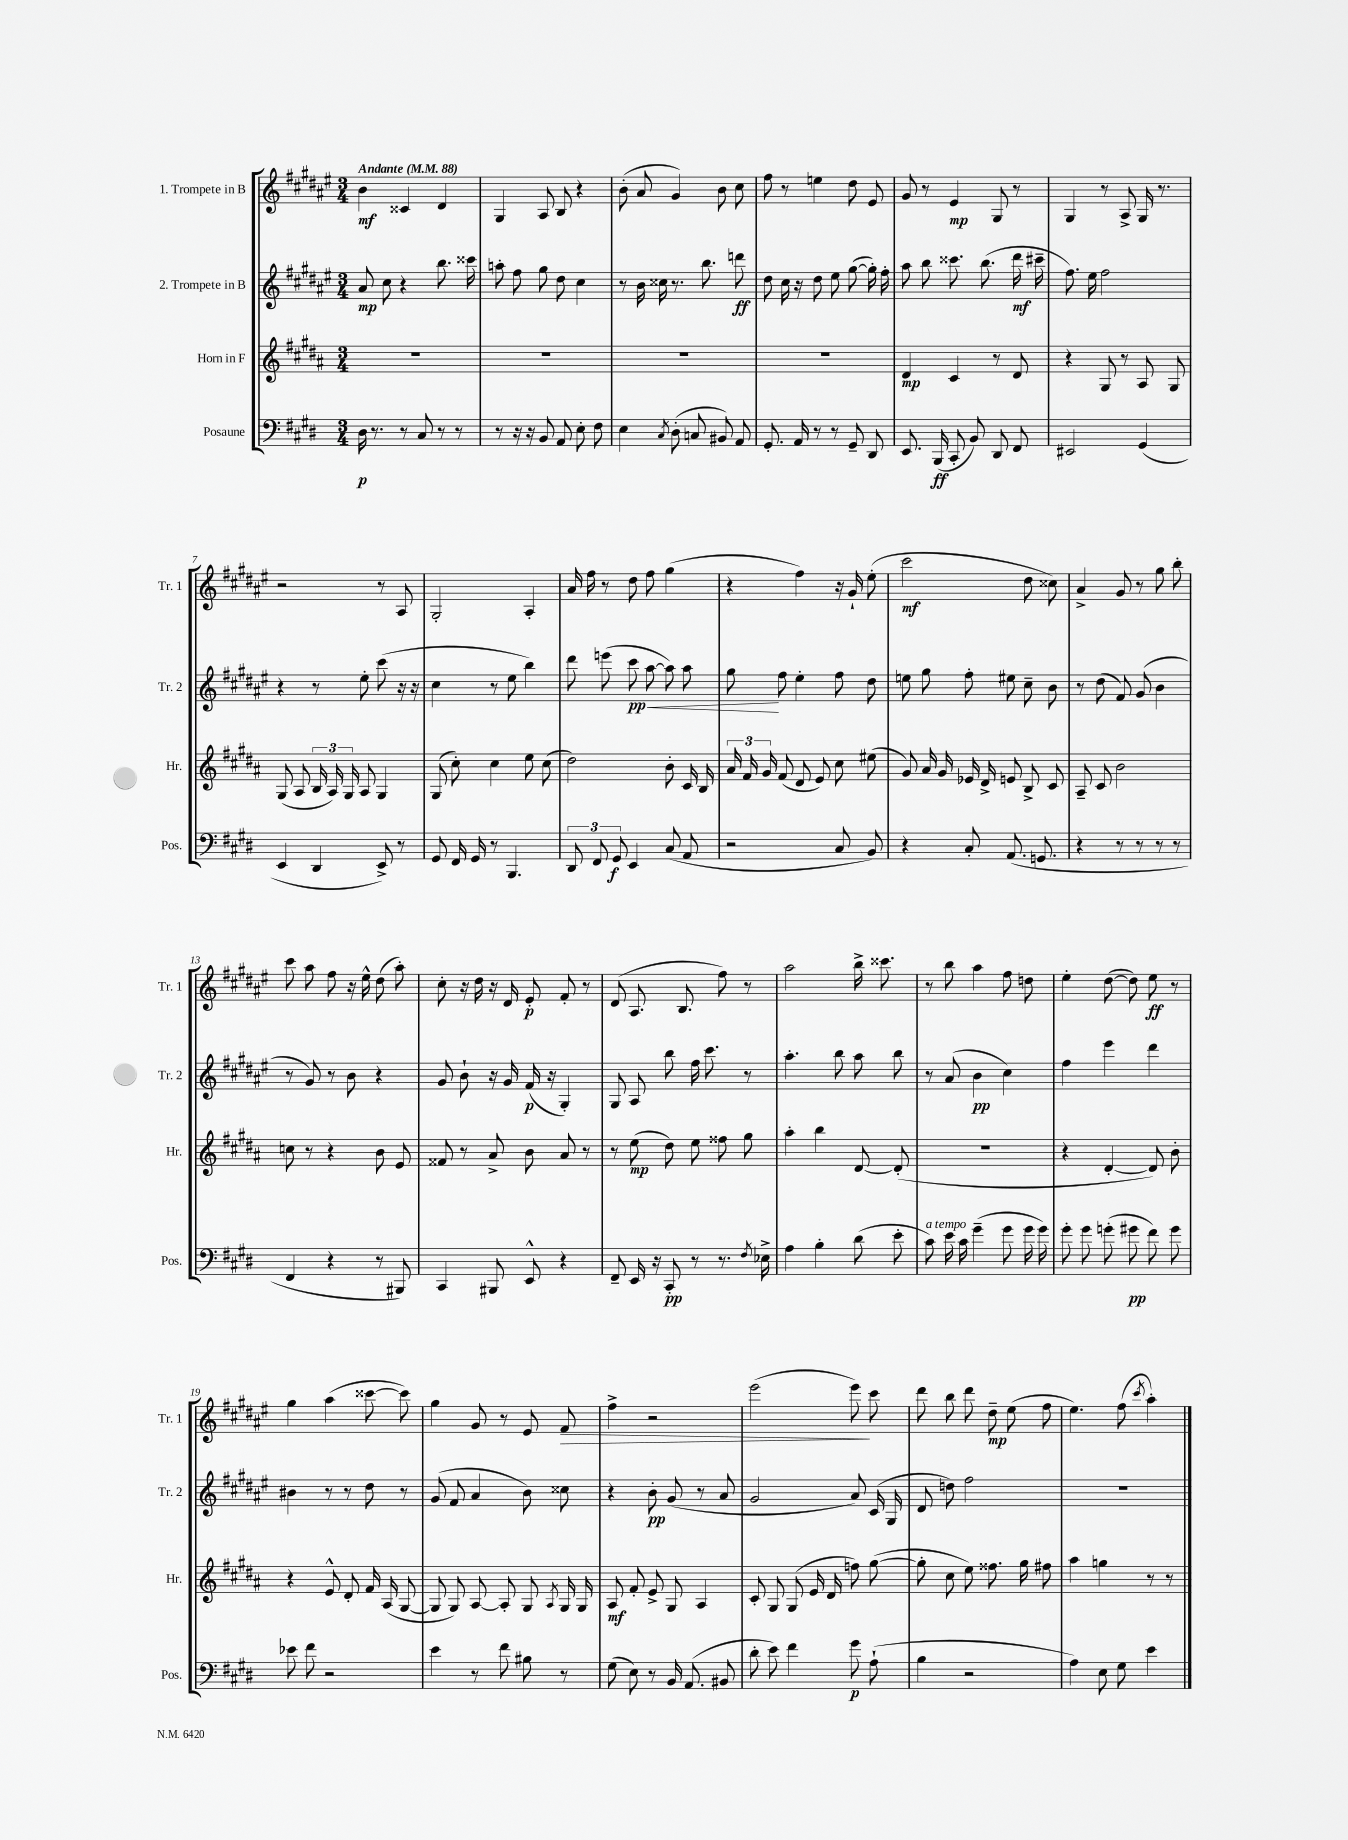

**kern	**dynam	**kern	**dynam	**kern	**dynam	**kern	**dynam
*part4	*part4	*part3	*part3	*part2	*part2	*part1	*part1
*staff4	*staff4	*staff3	*staff3	*staff2	*staff2	*staff1	*staff1
*I"Posaune	*	*I"Horn in F	*	*I"2. Trompete in B	*	*I"1. Trompete in B	*
*I'Pos.	*	*I'Hr.	*	*I'Tr. 2	*	*I'Tr. 1	*
*clefF4	*	*clefG2	*	*clefG2	*	*clefG2	*
*k[f#c#g#d#]	*	*k[f#c#g#d#a#]	*	*k[f#c#g#d#a#e#]	*	*k[f#c#g#d#a#e#]	*
*M3/4	*	*M3/4	*	*M3/4	*	*M3/4	*
*MM88	*	*MM88	*	*MM88	*	*MM88	*
=1	=1	=1	=1	=1	=1	=1	=1
!	!	!	!	!	!	!LO:TX:a:B:t=Andante	!
16D#\	p	2.r	.	8a#/	mp	4b\	mf
8.r	.	.	.	.	.	.	.
.	.	.	.	8cc#\	.	.	.
8r	.	.	.	4r	.	4c##X/	.
8C#/	.	.	.	.	.	.	.
8r	.	.	.	8.bb\	.	4d#/	.
8r	.	.	.	.	.	.	.
.	.	.	.	16ccc##X\	.	.	.
=2	=2	=2	=2	=2	=2	=2	=2
8r	.	2.r	.	8aan'\	.	4G#/	.
16r	.	.	.	8ff#\	.	.	.
16r	.	.	.	.	.	.	.
8BB/	.	.	.	8gg#\	.	8A#/	.
8AA/	.	.	.	8dd#\	.	8B/	.
8E'\	.	.	.	4cc#\	.	4r	.
8F#\	.	.	.	.	.	.	.
=3	=3	=3	=3	=3	=3	=3	=3
4E\	.	2.r	.	8r	.	(8b'\	.
.	.	.	.	16b\	.	8a#/	.
.	.	.	.	16cc##X\	.	.	.
8qC#/	.	.	.	.	.	.	.
(8D#'\	.	.	.	8.r	.	4g#/)	.
8Cn/	.	.	.	.	.	.	.
.	.	.	.	8.bb\	.	.	.
8BB#X/)	.	.	.	.	.	8b\	.
8AA/	.	.	.	8dddn\	ff	8cc#\	.
=4	=4	=4	=4	=4	=4	=4	=4
8.GG#'/	.	2.r	.	8dd#\	.	8ff#\	.
.	.	.	.	16cc#\	.	8r	.
16AA/	.	.	.	16r	.	.	.
8r	.	.	.	8dd#\	.	4een\	.
8r	.	.	.	8ee#\	.	.	.
8GG#~/	.	.	.	([8gg#\	.	8dd#\	.
8DD#/	.	.	.	16gg#'\])	.	8e#/	.
.	.	.	.	16ff#'\	.	.	.
=5	=5	=5	=5	=5	=5	=5	=5
8.EE/	.	4d#/	mp	8aa#\	.	8g#/	.
.	.	.	.	8bb\	.	8r	.
(16BBB/	ff	.	.	.	.	.	.
8CC#'/	.	4c#/	.	8.ccc##X\	.	4e#/	mp
8BB/)	.	.	.	.	.	.	.
.	.	.	.	(8.bb\	.	.	.
8DD#/	.	8r	.	.	.	8G#/	.
8FF#/	.	8d#/	.	16ddd#\	mf	8r	.
.	.	.	.	16ccc#X~\	.	.	.
=6	=6	=6	=6	=6	=6	=6	=6
2EE#X/	.	4r	.	8.ff#\)	.	4G#/	.
.	.	.	.	16ee#\	.	.	.
.	.	8G#/	.	2ff#\	.	8r	.
.	.	8r	.	.	.	8A#^/	.
(4GG#/	.	8A#/	.	.	.	16G#/	.
.	.	.	.	.	.	8.r	.
.	.	8G#/	.	.	.	.	.
!!LO:LB:g=z
=7	=7	=7	=7	=7	=7	=7	=7
4EE/	.	(8G#/	.	4r	.	2r	.
.	.	8A#/	.	.	.	.	.
4DD#/	.	24B/	.	8r	.	.	.
.	.	24A#/)	.	.	.	.	.
.	.	24G#/	.	.	.	.	.
.	.	8A#/	.	8ee#'\	.	.	.
8EE^/)	.	4G#/	.	(8ccc#\	.	8r	.
8r	.	.	.	16r	.	8A#/	.
.	.	.	.	16r	.	.	.
=8	=8	=8	=8	=8	=8	=8	=8
8GG#/	.	(8G#/	.	4cc#\	.	2G#'/	.
16FF#/	.	8cc#'\)	.	.	.	.	.
16GG#/	.	.	.	.	.	.	.
8r	.	4cc#\	.	8r	.	.	.
4.BBB/	.	.	.	8ee#\	.	.	.
.	.	8ee\	.	4bb\)	.	4A#'/	.
.	.	(8cc#\	.	.	.	.	.
=9	=9	=9	=9	=9	=9	=9	=9
12DD#/	.	2dd#\)	.	8ddd#\	.	16a#/	.
.	.	.	.	.	.	16ff#\	.
12FF#/	.	.	.	.	.	.	.
.	.	.	.	(8eeen\	.	8r	.
12GG#/	f	.	.	.	.	.	.
!	!	!	!	!	!LO:HP:b	!	!
4EE/	.	.	.	8ccc#\	< pp	8dd#\	.
.	.	.	.	[8aa#\	.	8ff#\	.
(8C#/	.	8b'\	.	8aa#\])	.	(4gg#\	.
8AA/	.	16c#/	.	8aa#\	.	.	.
.	.	16B/	.	.	.	.	.
=10	=10	=10	=10	=10	=10	=10	=10
2r	.	24a#/	.	8gg#\	.	4r	.
.	.	24f#/	.	.	.	.	.
.	.	24g#/	.	.	.	.	.
.	.	(8f#/	.	8ff#\	[	.	.
.	.	8d#/	.	4ee#'\	.	4ff#\)	.
.	.	8e/)	.	.	.	.	.
8C#/	.	8cc#\	.	8ff#\	.	16r	.
.	.	.	.	.	.	16g#`/	.
8BB/)	.	(8ee#X\	.	8dd#\	.	(8ee#'\	.
=11	=11	=11	=11	=11	=11	=11	=11
4r	.	8g#/)	.	8een\	.	2ccc#\	mf
.	.	16a#/	.	8gg#\	.	.	.
.	.	16g#/	.	.	.	.	.
8C#'/	.	16e-X/	.	8ff#'\	.	.	.
.	.	16d#^/	.	.	.	.	.
(8.AA/	.	8en/	.	8ee#X\	.	.	.
.	.	8B^/	.	8cc#~\	.	8dd#\	.
8.GGn/	.	.	.	.	.	.	.
.	.	8c#/	.	8b\	.	8cc##X\)	.
=12	=12	=12	=12	=12	=12	=12	=12
4r	.	8A#~/	.	8r	.	4a#^/	.
.	.	8c#/	.	(8dd#\	.	.	.
8r	.	2b\	.	8f#/)	.	8g#/	.
8r	.	.	.	(8g#/	.	8r	.
8r	.	.	.	4b\	.	8gg#\	.
8r	.	.	.	.	.	8bb'\	.
!!LO:LB:g=z
=13	=13	=13	=13	=13	=13	=13	=13
4FF#/	.	8ccn\	.	8r	.	8ccc#\	.
.	.	8r	.	8g#/)	.	8aa#\	.
4r	.	4r	.	8r	.	8ff#\	.
.	.	.	.	8b\	.	16r	.
.	.	.	.	.	.	16ee#^^\	.
8r	.	8b\	.	4r	.	(8dd#\	.
8BBB#X/)	.	8e/	.	.	.	8aa#'\)	.
=14	=14	=14	=14	=14	=14	=14	=14
4CC#/	.	8f##X/	.	8g#/	.	8cc#'\	.
.	.	8r	.	8b`\	.	16r	.
.	.	.	.	.	.	16dd#\	.
8BBB#X/	.	8a#^/	.	16r	.	16r	.
.	.	.	.	16g#/	.	16d#/	.
8EE^^/	.	8b\	.	(16f#/	p	8e#'/	p
.	.	.	.	16r	.	.	.
4r	.	8a#/	.	4G#'/)	.	8f#'/	.
.	.	8r	.	.	.	8r	.
=15	=15	=15	=15	=15	=15	=15	=15
8FF#~/	.	8r	.	8G#/	.	(8d#/	.
16EE/	.	(8ee\	mp	8A#/	.	8.A#/	.
16r	.	.	.	.	.	.	.
8CC#'/	pp	8dd#\)	.	8bb\	.	.	.
.	.	.	.	.	.	8.B/	.
8r	.	8ee\	.	16ff#\	.	.	.
.	.	.	.	8.ccc#\	.	.	.
8.r	.	8ff##X\	.	.	.	8ff#\)	.
.	.	8gg#\	.	8r	.	8r	.
8qF#/	.	.	.	.	.	.	.
16E-X^\	.	.	.	.	.	.	.
=16	=16	=16	=16	=16	=16	=16	=16
4A\	.	4aa#'\	.	4.aa#'\	.	2aa#\	.
4B'\	.	4bb\	.	.	.	.	.
.	.	.	.	8bb\	.	.	.
(8d#\	.	[8d#/	.	8aa#\	.	16bb^\	.
.	.	.	.	.	.	8.ccc##X\	.
8e'\	.	(8d#'/]	.	8bb\	.	.	.
=17	=17	=17	=17	=17	=17	=17	=17
!LO:TX:a:i:t=a tempo	!	!	!	!	!	!	!
8c#\)	.	2.r	.	8r	.	8r	.
16e\	.	.	.	(8a#/	.	8bb\	.
16c#\	.	.	.	.	.	.	.
(4g#~\	.	.	.	4b\	pp	4aa#\	.
8g#\	.	.	.	4cc#\)	.	8ff#\	.
16g#\	.	.	.	.	.	8ddn\	.
16g#\)	.	.	.	.	.	.	.
=18	=18	=18	=18	=18	=18	=18	=18
8g#'\	.	4r	.	4ff#\	.	4ee#'\	.
8g#\	.	.	.	.	.	.	.
(8gn'\	.	[4d#'/	.	4eee#\	.	([8dd#\	.
8g#X\	pp	.	.	.	.	8dd#\])	.
8f#\)	.	8d#/])	.	4ddd#\	.	8ee#\	ff
8g#\	.	8b'\	.	.	.	8r	.
!!LO:LB:g=z
=19	=19	=19	=19	=19	=19	=19	=19
8e-X\	.	4r	.	4b#X\	.	4gg#\	.
8f#\	.	.	.	.	.	.	.
2r	.	8e^^/	.	8r	.	(4aa#\	.
.	.	8d#'/	.	8r	.	.	.
.	.	16f#/	.	8dd#\	.	[8ccc##X\	.
.	.	(16A#/	.	.	.	.	.
.	.	[8G#/	.	8r	.	8ccc##\])	.
=20	=20	=20	=20	=20	=20	=20	=20
4e\	.	8G#/]	.	(8g#/	.	4gg#\	.
.	.	8G#/)	.	8f#/	.	.	.
8r	.	[8A#/	.	4a#/	.	8g#/	.
8f#\	.	8A#'/]	.	.	.	8r	.
8B#X\	.	8G#/	.	8b\)	.	8e#/	.
.	.	8qA#/	.	.	.	.	.
!	!	!	!	!	!	!	!LO:HP:b
8r	.	16G#/	.	8cc##X\	.	8f#/	>
.	.	16G#/	.	.	.	.	.
=21	=21	=21	=21	=21	=21	=21	=21
(8G#\	.	8A#/	mf	4r	.	4ff#^\	.
8E\)	.	8f#'/	.	.	.	.	.
8r	.	8e^/	.	8b'\	pp	2r	.
16BB/	.	8G#/	.	(8g#/	.	.	.
(8.AA/	.	.	.	.	.	.	.
.	.	4A#/	.	8r	.	.	.
8BB#X/	.	.	.	8a#/	.	.	.
=22	=22	=22	=22	=22	=22	=22	=22
8d#'\	.	8c#'/	.	2g#/	.	(2eee#\	.
8e\)	.	8G#/	.	.	.	.	.
4f#\	.	(8G#/	.	.	.	.	.
.	.	16e/	.	.	.	.	.
.	.	16d#/	.	.	.	.	.
8g#\	p	8ffn\)	.	8a#/)	.	8eee#\)	.
(8A`\	.	([8gg#\	.	(16c#/	.	8ccc#\	]
.	.	.	.	16G#/	.	.	.
=23	=23	=23	=23	=23	=23	=23	=23
4B\	.	8gg#'\]	.	8d#/	.	8ddd#\	.
.	.	8cc#\	.	8ddn\)	.	8bb\	.
2r	.	8ee\)	.	2ff#\	.	8ddd#\	.
.	.	8.ff##X\	.	.	.	8dd#~\	mp
.	.	.	.	.	.	(8ee#\	.
.	.	16gg#\	.	.	.	.	.
.	.	8ff#X\	.	.	.	8ff#\	.
=24	=24	=24	=24	=24	=24	=24	=24
4A\)	.	4aa#\	.	2.r	.	4.ee#\)	.
8E\	.	4ggn\	.	.	.	.	.
8G#\	.	.	.	.	.	(8ff#\	.
.	.	.	.	.	.	8qccc#/	.
4e\	.	8r	.	.	.	4aa#'\)	.
.	.	8r	.	.	.	.	.
==	==	==	==	==	==	==	==
*-	*-	*-	*-	*-	*-	*-	*-
